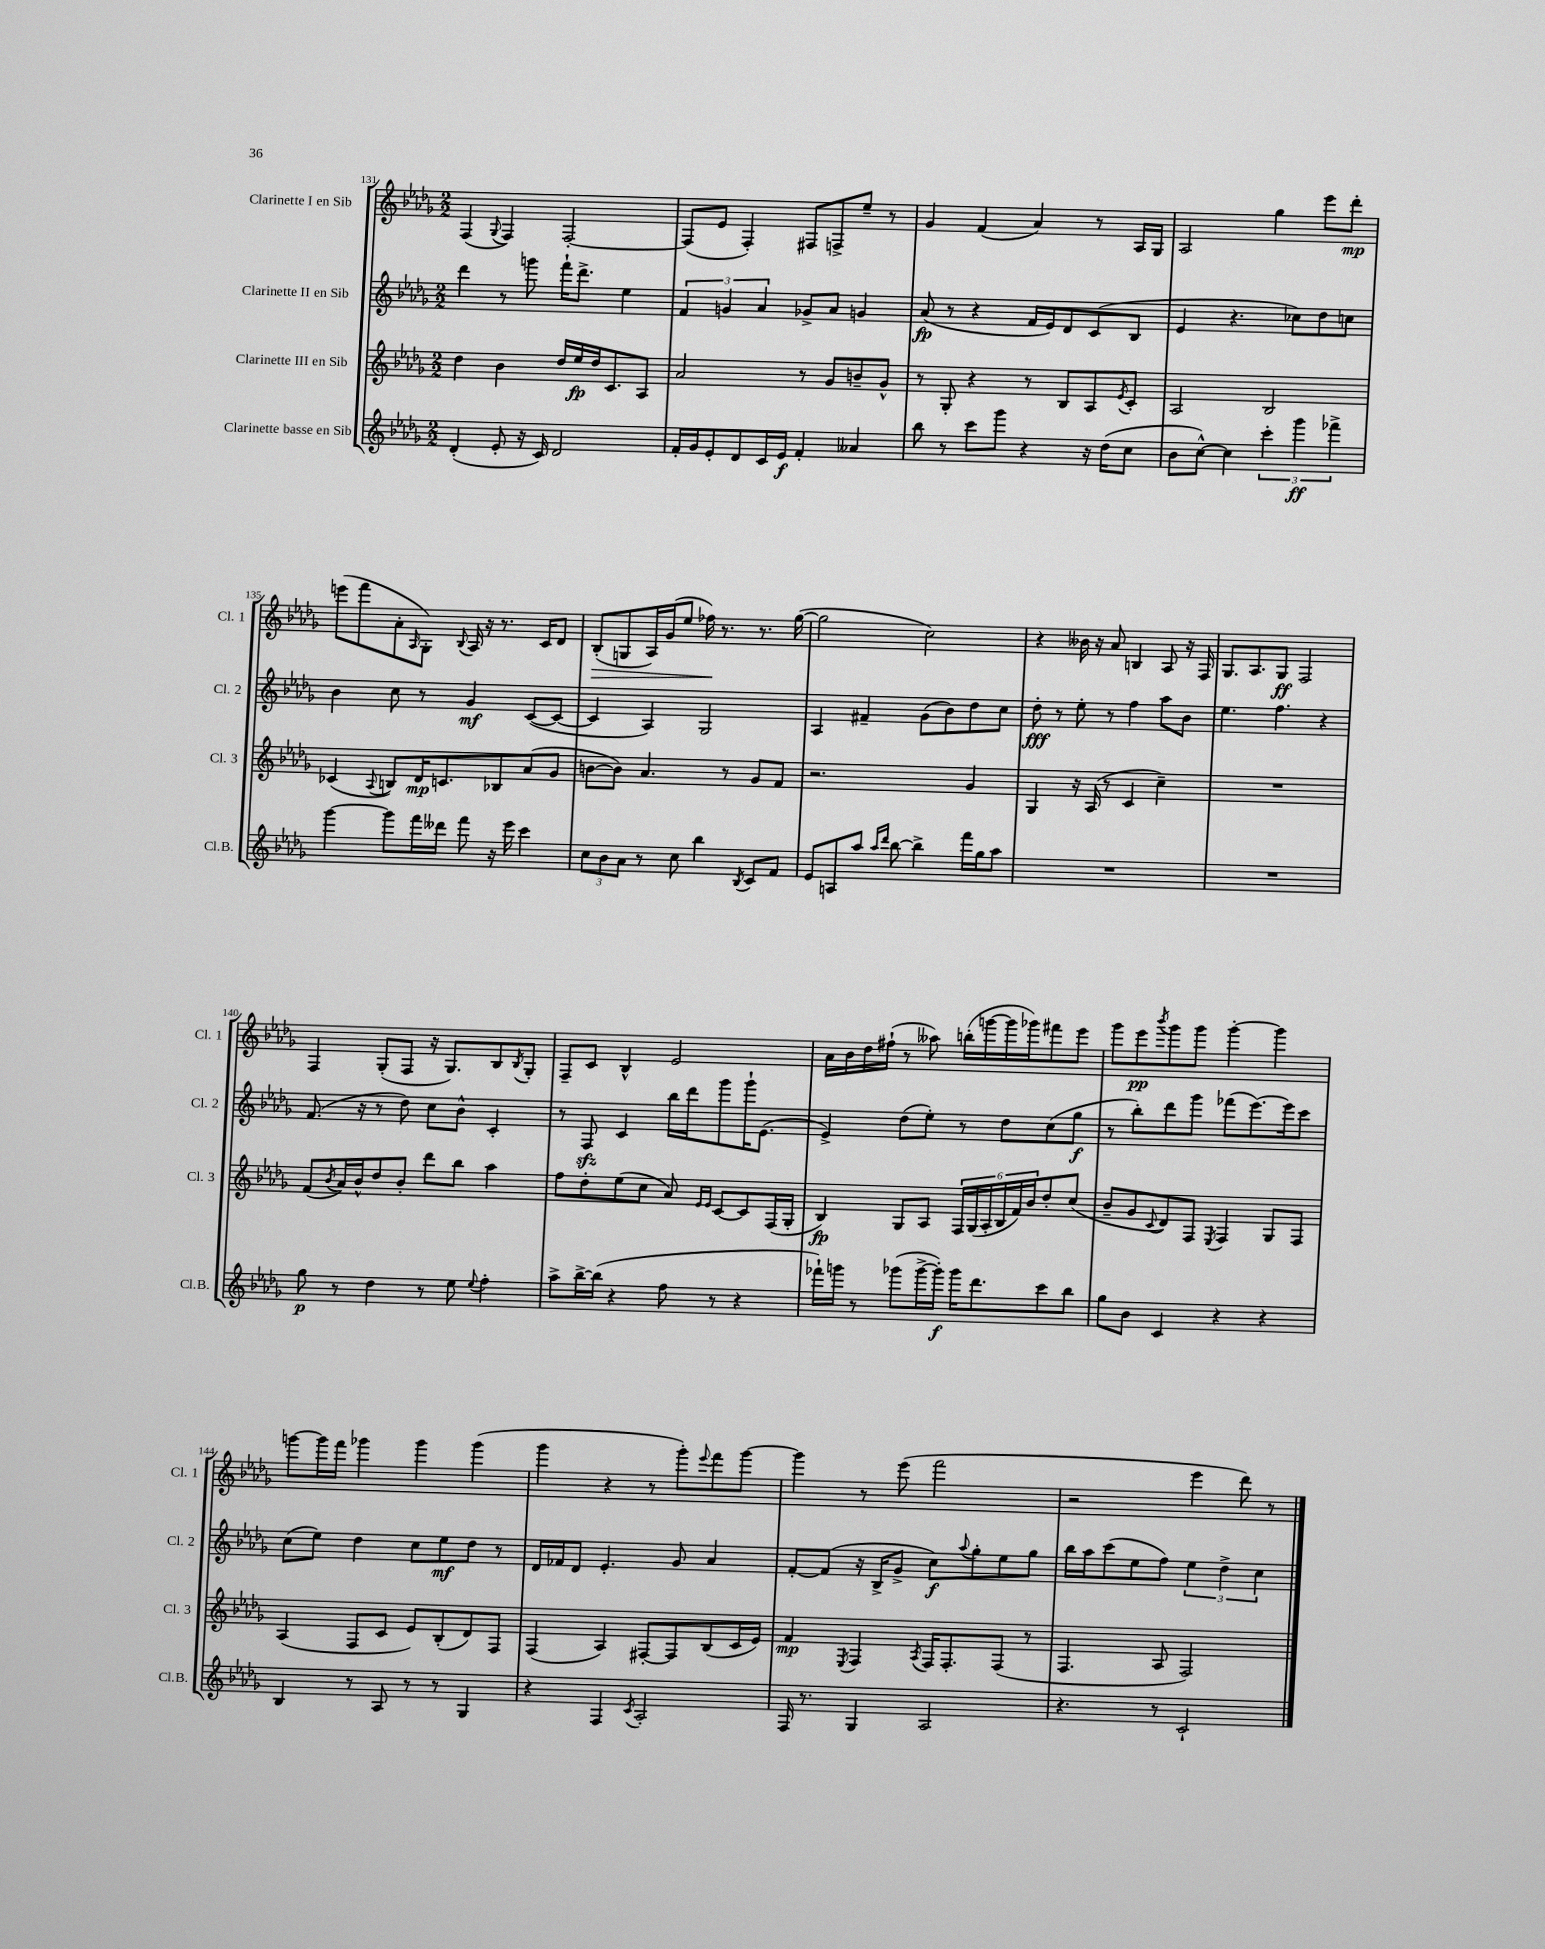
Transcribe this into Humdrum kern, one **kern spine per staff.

**kern	**kern	**kern	**kern
*staff4	*staff3	*staff2	*staff1
*clefG2	*clefG2	*clefG2	*clefG2
*k[b-e-a-d-g-]	*k[b-e-a-d-g-]	*k[b-e-a-d-g-]	*k[b-e-a-d-g-]
*M2/2	*M2/2	*M2/2	*M2/2
(4d-'/	4dd-\	4ddd-\	(4F/
.	.	.	8qqG-/
8e-'/	4b-\	8r	4F/)
16r	.	8ggg\	.
16c/)	.	.	.
2d-/	16dd-/LL	16fff`\LK	[2F'/
.	16ee-/	8.ddd-^\J	.
.	16dd-/J	.	.
.	8.c/	.	.
.	.	4ee-\	.
.	8A-/J	.	.
=	=	=	=
16f'/LL	2a-/	6f/	(8F/]L
16g-/J	.	.	.
8e-'/	.	.	8e-/J
.	.	6g/	.
8d-/	.	.	4F'/)
.	.	6a-/	.
16c/L	.	.	.
16e-/JJ	.	.	.
4f'/	8r	8g-^/L	8F#/L
.	8g-/L	8a-/J	8F^/
4a--/	8b~/	4g/	8ee-~/J
.	8g-^^/J	.	8r
=	=	=	=
8bb-\	8r	(8a-/	4g-/
8r	8G-'/	8r	.
8ccc\L	4r	4r	(4f/
8ggg-\J	.	.	.
4r	8r	16f/LL	4a-/)
.	.	16e-/J)	.
.	8B-/L	8d-/	.
16r	8A-/	(8c/	8r
(16dd-\LK	.	.	.
.	8qe-/	.	.
8cc\J	8c'/J	8B-/J	16A-/LL
.	.	.	16G-/JJ
=	=	=	=
8b-\L	2A-/	4e-/	2A-/
[8cc^^\J)	.	.	.
4cc\]	.	4.r	.
6ccc'\	2B-/	.	4gg-\
.	.	8cc-\L)	.
6ggg-\	.	.	.
.	.	8dd-\	8eee-\L
6fff-^\	.	.	.
.	.	8cc\J	8ddd-'\J
=	=	=	=
[4ggg-\	(4c-/	4b-\	(8eee\L
.	.	.	8fff\
.	8qqA-/	.	.
8ggg-\]L	8B/L)	8cc\	8a-'\
.	.	.	16qqA-/
16fff\L	16d-/K	8r	8G-'\J)
16ddd--\JJ	8.c/	.	.
.	.	.	8qqB-/
8fff\	.	4g-/	16A-/
.	.	.	16r
16r	8B-/	.	8.r
16eee-\	.	.	.
4ccc\	(8a-/	([8c/L	.
.	.	.	16c/LK
.	8g-/J	8c/_J	8d-/J
=	=	=	=
12cc\L	[8b\L	4c/]	(8B-'/L
12b-\	.	.	.
.	8b\]J)	.	8G/
12a-\J	.	.	.
8r	4.a-/	4A-/)	16A-/L)
.	.	.	(16g-/J
8cc\	.	.	8ee-/J
4bb-\	.	2G-/	16ff-\)
.	.	.	8.r
.	8r	.	.
8qB-/	.	.	.
8c/L	8g-/L	.	8.r
8f/J	8f/J	.	.
.	.	.	([16gg-\
=	=	=	=
8e-/L	2.r	4A-/	2gg-\]
8A/	.	.	.
8aa-/J	.	4f#~/	.
16qqaa-/LL	.	.	.
16qqddd-/JJ	.	.	.
[8bb-\	.	.	.
4bb-^\]	.	(8g-\L	2cc\)
.	.	8b-\)	.
16fff\LL	4g-/	8dd-\	.
16gg-\J	.	.	.
8aa-\J	.	8cc\J	.
=	=	=	=
1r	4G-/	8dd-'\	4r
.	.	8r	.
.	16r	8ee-'\	16b--\
.	(16A-/	.	16r
.	8r	8r	8a-/
.	4c/	4ff\	4B/
.	4cc~\)	8aa-\L	8A-/
.	.	8b-\J	16r
.	.	.	16F/
=	=	=	=
1r	1r	4.ee-\	8.G-/L
.	.	.	8.A-/
.	.	4.ff\	8G-/J
.	.	.	2F/
.	.	4r	.
=	=	=	=
8gg-\	(8f/L	(8.f/	4F/
.	8qb-/	.	.
8r	16a-/L)	.	.
.	16b-^^/J	16r	.
4dd-\	8dd-/	8r	(8G-'/L
.	8b-'/J	8dd-\)	8F/J
8r	8ddd-\L	8cc\L	16r
.	.	.	8.G-/L)
8ee-\	8bb-\J	8b-^^\J	.
8qqee-/	.	.	.
4ff'\	4aa-\	4c'/	8B-/
.	.	.	8qB-/
.	.	.	8G-'/J
=	=	=	=
8aa-^\L	8ff\L	8r	8F~/L
[16bb-^\L	8dd-'\	8F/	8c/J
(16bb-\]JJ	.	.	.
4r	(8ee-\	4c/	4B-^^/
.	8cc\J	.	.
8ff\	8a-/)	16bb-\LL	2e-/
.	.	16ddd-\J	.
.	16qqe-/LL	.	.
.	16qqe-/JJ	.	.
8r	[8c/L	8ggg-\	.
4r	8c/]	16ggg-`\K	.
.	.	(8.e-\J	.
.	(16F/L	.	.
.	16G-'/JJ	.	.
=	=	=	=
16fff-`\LL)	4B-/)	4e-^/)	16a-\LL
16ggg\JJ	.	.	16b-\
8r	.	.	16dd-\
.	.	.	(16ff#`\JJ
(8ggg-\L	8G-/L	(8dd-\L	8r
[16ggg-^\L	8A-/J	8ee-'\J)	8aa--\)
16ggg-'\]JJ)	.	.	.
16ggg-\LK	24F/LL	8r	(16bb'\LL
.	(24G-/	.	.
8.ddd-\	.	.	[16ggg\
.	24A-'/	.	.
.	24B-/	8dd-\L	16ggg\]
.	24f/)	.	.
.	.	.	16ggg-\J)
.	24b-/J	.	.
8ccc\	8dd-'/	(8cc\	8fff#\
8bb-\J	(8cc/J	8gg-\J	8eee-\J
=	=	=	=
8gg-\L	8b-~/L	8r	8ggg-\L
8b-\J	8g-/	8bb-'\L)	8eee-\
.	8qqc/	.	8qbbb-/
4c/	8d-/)	8ddd-\	8ggg-\
.	8F/J	8ggg-\J	8ggg-\J
.	8qE-/	.	.
4r	4F/	(8fff-\L	[4ggg-'\
.	.	[8.eee-\)	.
4r	8G-/L	.	4ggg-\]
.	.	16eee-\]k	.
.	8F/J	8ccc\J	.
=	=	=	=
4B-/	(4A-/	(8cc\L	[8ggg\L
.	.	8ee-\J)	16ggg\]L
.	.	.	16fff\JJ
8r	8F/L	4dd-\	4ggg-\
8A-/	8c/J	.	.
8r	8e-/L)	8cc\L	4ggg-\
8r	(8B-'/	8ee-\	.
4G-/	8d-/)	8dd-\J	(4ggg-\
.	8F/J	8r	.
=	=	=	=
4r	(4F/	16d-/LL	4ggg-\
.	.	16f-/J	.
.	.	8d-/J	.
4F/	4A-/)	4.e-'/	4r
8qc/	.	.	.
2A-'/	[8F#'/L	.	8r
.	8F#/]	8g-/	8ggg-'\L)
.	.	.	8qqeee-/
.	(8B-/	4a-/	8fff\
.	16c/L	.	[8ggg-\J
.	16e-/JJ)	.	.
=	=	=	=
16F/	4f/	[8f'/L	4ggg-\]
8.r	.	.	.
.	.	(8f/]J	.
.	8qE-/	.	.
4G-/	4F/	16r	8r
.	.	16B-^/LK	.
.	.	8g-^/J	(8eee-\
.	8qA-/	.	.
2A-/	16F/LK	8cc\L)	2fff\
.	8.F'/	.	.
.	.	8qqaa-/	.
.	.	8gg-'\	.
.	(8F/J	8ee-\	.
.	8r	8gg-\J	.
=	=	=	=
4.r	4.F/	16bb-\LL	2r
.	.	16aa-\J	.
.	.	(8ccc\	.
.	.	8ee-\	.
8r	8A-/	8ff\J)	.
2c`/	2F/)	6ee-\	4eee-\
.	.	6dd-^\	.
.	.	.	8ddd-\)
.	.	6cc\	.
.	.	.	8r
==	==	==	==
*-	*-	*-	*-
